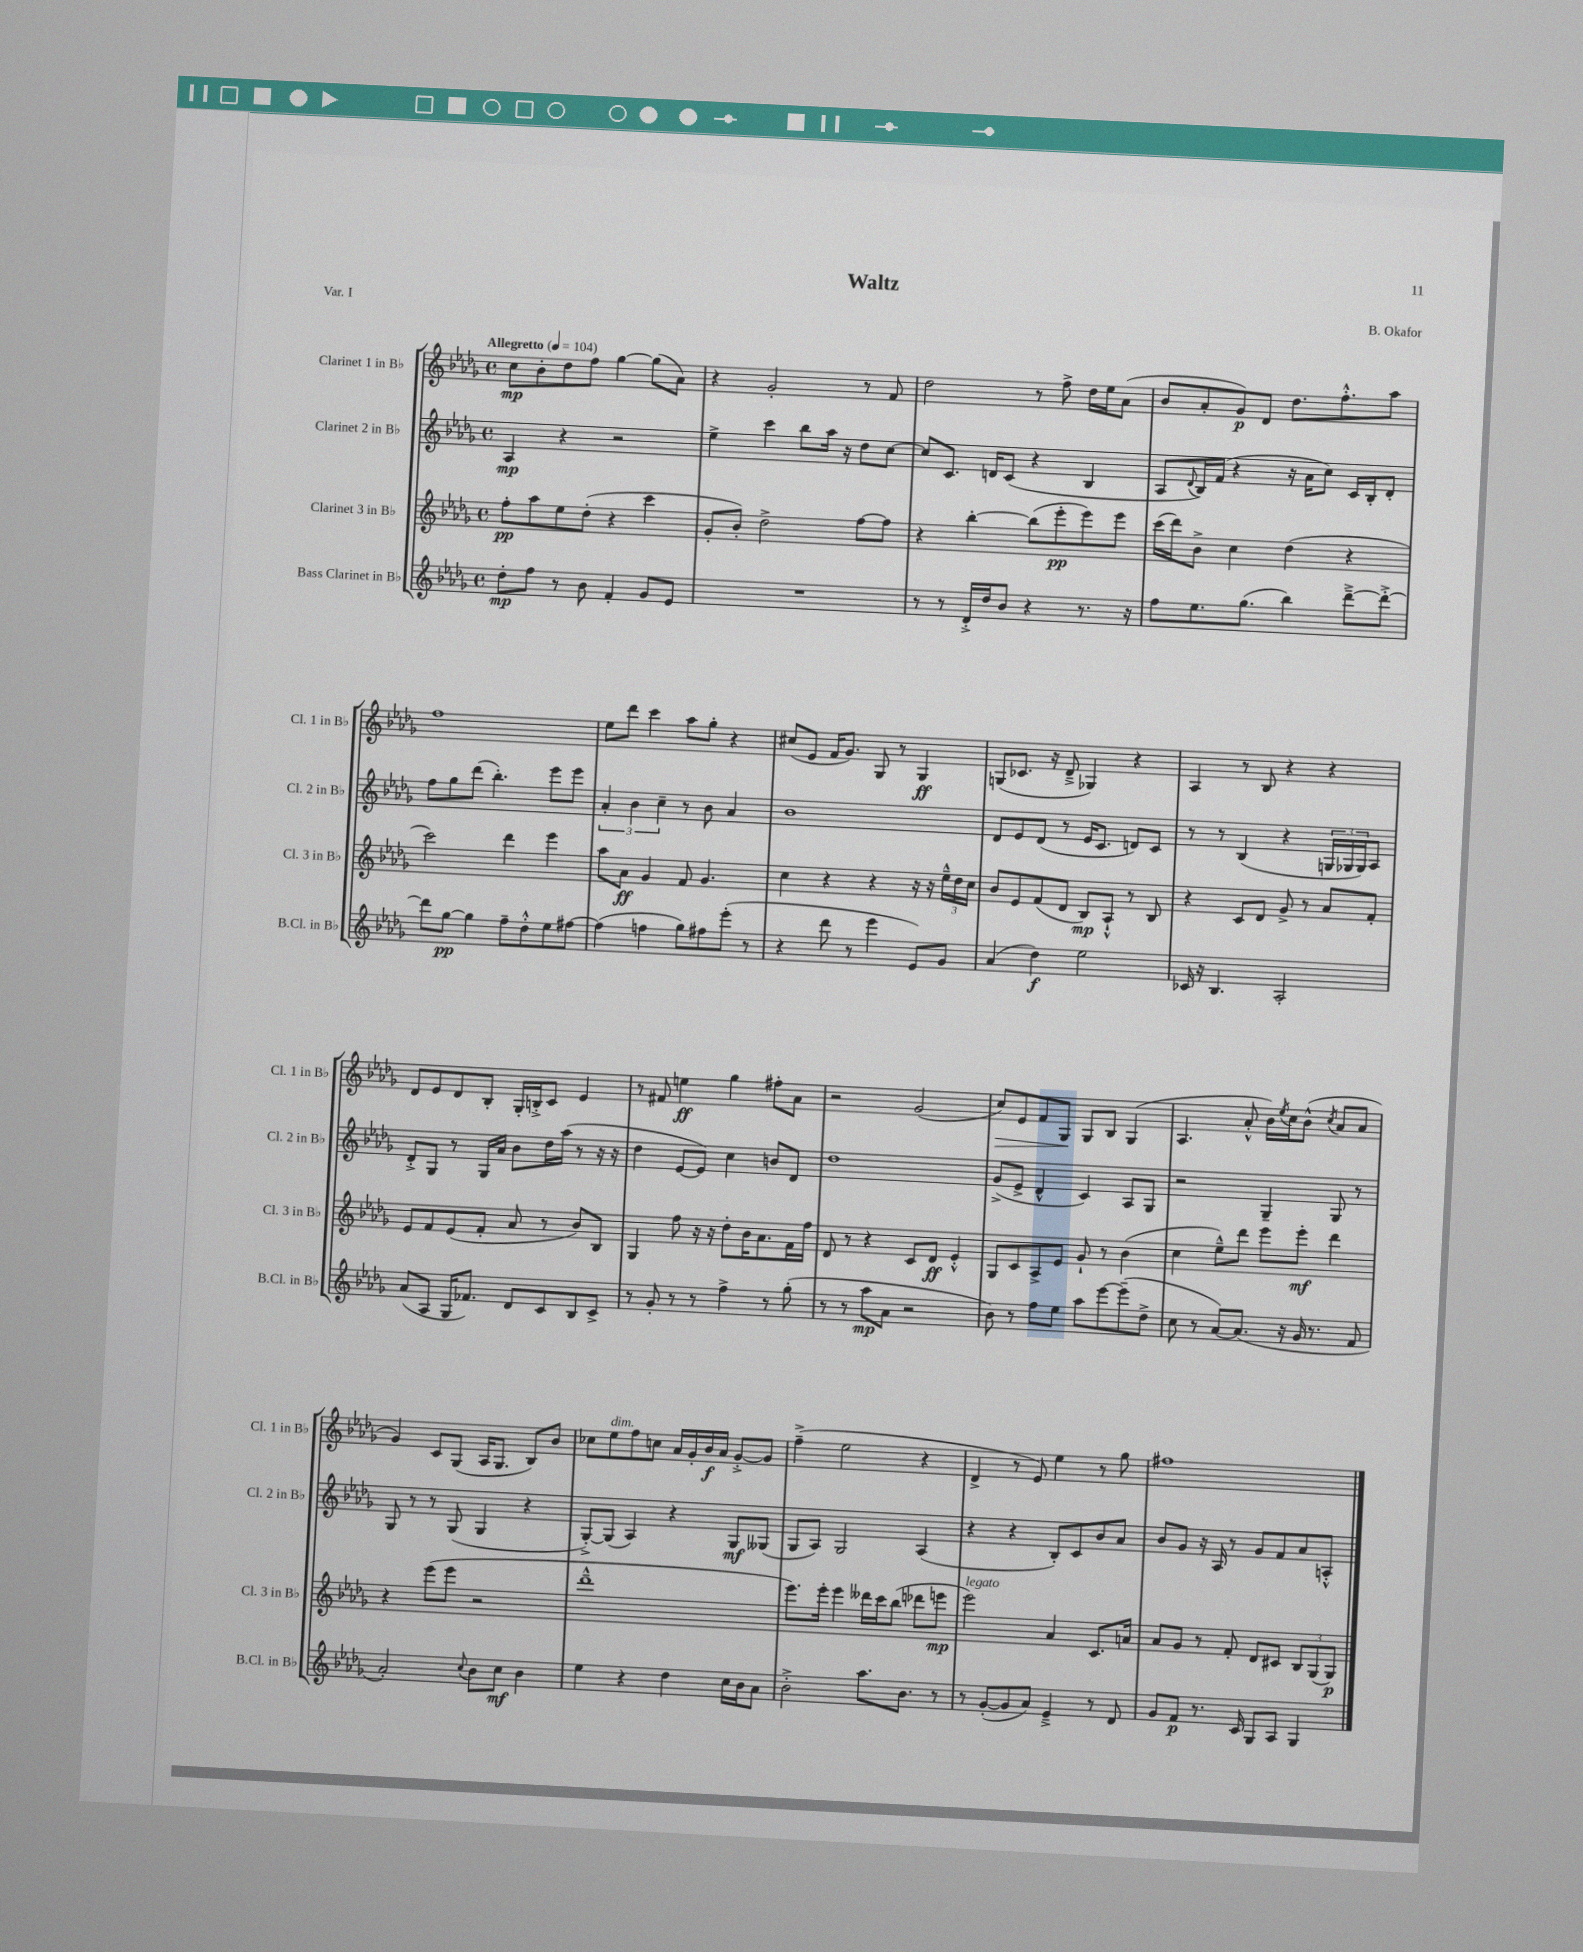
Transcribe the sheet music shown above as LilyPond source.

\header { title = "Waltz" composer = "B. Okafor" piece = "Var. I" }
<<
\new StaffGroup <<
\new Staff = "s0" \with { instrumentName = "Clarinet 1 in Bb" shortInstrumentName = "Cl. 1 in Bb" } {
    \clef treble \key des \major \defaultTimeSignature \time 4/4 \tempo "Allegretto" 4 = 104
    c''8\mp bes'8-. des''8 f''8 ges''4~ ges''8( aes'8) |
    r4 ges'2-. r8 f'8 |
    des''2 r8 f''8-> des''16 ees''16 aes'8( |
    bes'8 aes'8-. ges'8\p) des'8 des''8. f''8.-.-^ aes''8 |
    f''1 |
    ees''8 des'''8 c'''4 aes''8 ges''8-. r4 |
    cis''8( ees'8 f'16 ges'8.) ges8 r8 ges4\ff |
    g8( ces'8. r16 des'8---> ges4) r4 |
    aes4 r8 bes8 r4 r4 |
    des'8 ees'8 des'8 bes8-. ges16-. b16-.-> c'8 ees'4 |
    r8 fis'8 e''4\ff ges''4 fis''8-. aes'8 |
    r2 ges'2( |
    c''8\>) ees'8 f'8 ges8\! ges8 bes8 ges4( |
    aes4. aes'8-.-^ bes'16) \acciaccatura { ees''8 } c''16 bes'8-^( \acciaccatura { c''8 } aes'8 aes'8 |
    ges'4) c'8 ges8( aes16 ges8. bes8) bes'8 |
    ces''8 ees''8^\markup { \italic "dim." } f''8 c''8 aes'16 ges'16-. bes'16\f aes'16 ges'8~-.-> ges'8 |
    f''4--->( ees''2 r4 |
    des'4-> r8 ees'8) ees''4 r8 ges''8 |
    fis''1 \bar "|." |
}
\new Staff = "s1" \with { instrumentName = "Clarinet 2 in Bb" shortInstrumentName = "Cl. 2 in Bb" } {
    \clef treble \key des \major \defaultTimeSignature \time 4/4
    aes4\mp r4 r2 |
    ees''4-> c'''4 bes''8 aes''16 r16 des''8 c''8~ |
    c''8 c'8. d'16 c'8( r4 bes4 |
    aes8 \appoggiatura { des'8 } bes16) f'16( r4 r16 aes'16 c''8) c'16 bes16-. des'8-. |
    f''8 ges''8 des'''8( bes''4.-.) ees'''8 ees'''8 |
    \tuplet 3/2 { aes'4-. bes'4 c''4-- } r8 bes'8 aes'4 |
    bes'1 |
    des'8 ees'8 des'8( r8 ees'16 c'8. d'8) c'8 |
    r8 r8 bes4( r4 \tuplet 3/2 { g16 ges16 ges16) } aes8 |
    des'8-.-> ges8 r8 ges16 aes'16 bes'8 des''16 aes''16( r8 r16 r16 |
    des''4 ees'8~ ees'8) c''4 b'8 des'8 |
    des''1 |
    ges'8->( ees'8-> des'4-^ c'4) aes8 ges8 |
    r2 ges4-- ges8 r8 |
    ges8 r8 r8 ges8( ges4 r4 |
    ges8~-.->) ges8( aes4) r4 ges8\mf geses8( |
    ges8 aes8) ges2 aes4( |
    r4 r4 bes8-.) c'8 bes'8 aes'8 |
    bes'8 ges'8 r16 aes16 r8 ges'8 f'8 aes'8 a8-.-^ \bar "|." |
}
\new Staff = "s2" \with { instrumentName = "Clarinet 3 in Bb" shortInstrumentName = "Cl. 3 in Bb" } {
    \clef treble \key des \major \defaultTimeSignature \time 4/4
    f''8-.\pp aes''8 ees''8 des''8-.( r4 c'''4 |
    ges'8-. bes'8-.) des''2-> f''8~ f''8 |
    r4 bes''4~-. bes''8( ees'''8-.\pp ees'''8) ees'''8 |
    c'''16( des'''16) bes'8-> c''4 des''4( r4 |
    c'''2) des'''4 ees'''4 |
    aes''8 aes'8\ff ges'4 f'8 ges'4. |
    c''4 r4 r4 r16 r16 \tuplet 3/2 { ees''16---^ des''16 c''16 } |
    bes'8 ees'8 f'8( des'8 bes8\mp) aes8-!-^ r8 bes8 |
    r4 c'8 des'8 ges'8-> r8 aes'8 f'8-. |
    ees'8 f'8 ees'8( f'8-. aes'8 r8 bes'8) bes8 |
    ges4 f''8 r16 r16 des''8-. bes'16 aes'8. f'16 f''16 |
    des'8 r8 r4 c'8 des'8\ff ees'4-.-^ |
    ges8 c'8 aes8-> ees'8 ges'8-! r8 bes'4( |
    c''4 ees''8---^) des'''8 ees'''8 ees'''8-.\mf des'''4 |
    r4 ees'''8( ees'''8 r2 |
    des'''1---^ |
    ees'''8.) ees'''16-. ees'''4 deses'''16 c'''16 bes''8( des'''8 e'''8\mp |
    ees'''2^\markup { \italic "legato" }) aes'4 c'8. a'16 |
    aes'8 ges'8 r8 f'8-. des'8 cis'8 \tuplet 3/2 { bes8 ges8( ges8\p) } \bar "|." |
}
\new Staff = "s3" \with { instrumentName = "Bass Clarinet in Bb" shortInstrumentName = "B.Cl. in Bb" } {
    \clef treble \key des \major \defaultTimeSignature \time 4/4
    des''8-.\mp f''8 r8 bes'8 f'4-. ges'8 ees'8 |
    R1 |
    r8 r8 des'16-.-> des''16 bes'8 r4 r8. r16 |
    f''8 ees''8. ges''8.( bes''4) des'''8~---> des'''8~-.-> |
    des'''8 ges''8~\pp ges''4 f''8-- des''8-.-^ ees''8 fis''8~ |
    fis''4( f''4 ges''8) fis''8 ees'''8-.( r8 |
    r4 des'''8 r8 ees'''4 ees'8) ges'8 |
    aes'4( des''4\f) ees''2 |
    ces'16 r16 bes4. aes2-. |
    aes'8( aes8 ges16 fes'8.) des'8 c'8 bes8 c'8-> |
    r8 ges'8-. r8 r8 f''4-> r8 ges''8-.( |
    r8 r8 aes''8\mp aes'8 r2 |
    bes'8) r8 f''8 ees''8 aes''8 ees'''8~ ees'''8--( des''8-> |
    c''8 r8 aes'8~) aes'8.( r16 ges'16 r8. f'8 |
    aes'2-.) \appoggiatura { c''8 } bes'8 c''8\mf bes'4 |
    ees''4 r4 des''4 c''16 bes'16 aes'8 |
    bes'2-.-> aes''8. bes'8. r8 |
    r8 ges'8~-.( ges'8 aes'8) ees'4---> r8 des'8 |
    ges'8 f'8\p r8. c'16 ges8 aes8 ges4 \bar "|." |
}
>>
>>
\layout { \context { \Score \remove "Bar_number_engraver" } }
